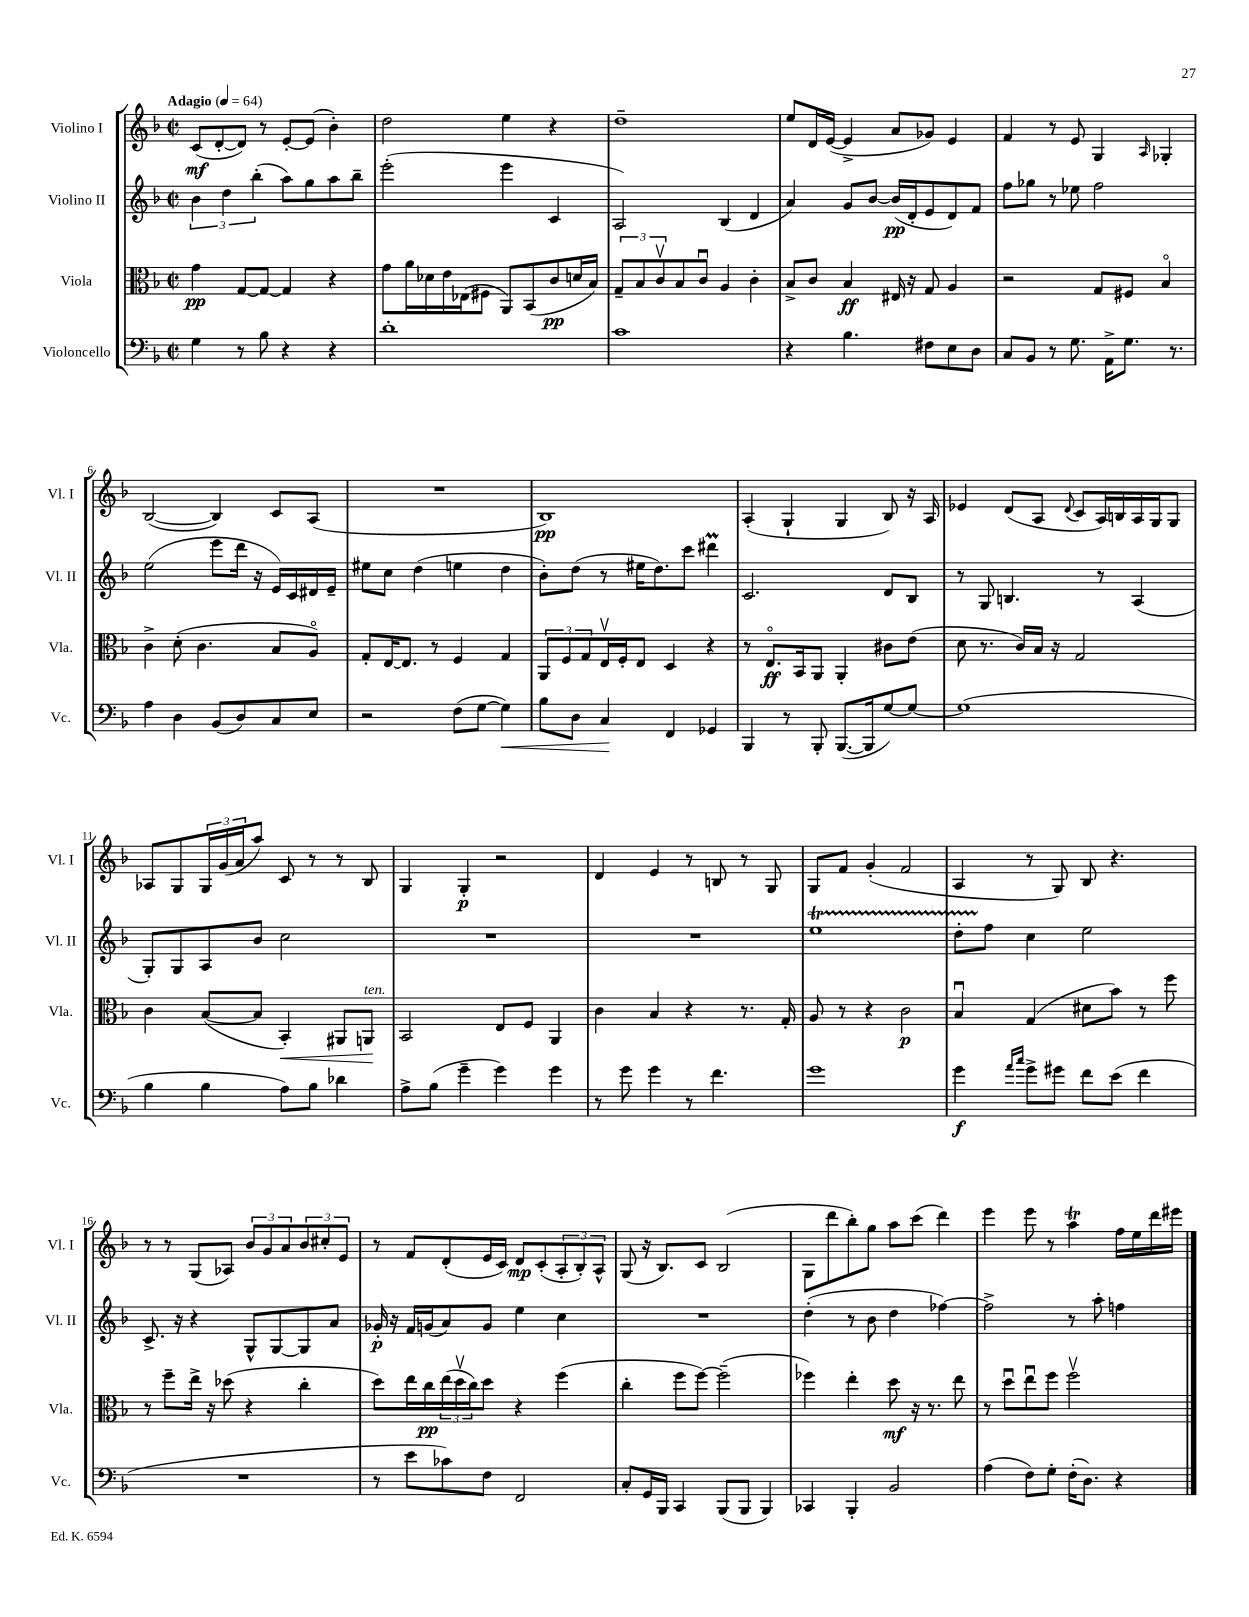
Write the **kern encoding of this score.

**kern	**dynam	**kern	**dynam	**kern	**dynam	**kern	**dynam
*part4	*part4	*part3	*part3	*part2	*part2	*part1	*part1
*staff4	*staff4	*staff3	*staff3	*staff2	*staff2	*staff1	*staff1
*I"Violoncello	*	*I"Viola	*	*I"Violino II	*	*I"Violino I	*
*I'Vc.	*	*I'Vla.	*	*I'Vl. II	*	*I'Vl. I	*
*clefF4	*	*clefC3	*	*clefG2	*	*clefG2	*
*k[b-]	*	*k[b-]	*	*k[b-]	*	*k[b-]	*
*M2/2	*	*M2/2	*	*M2/2	*	*M2/2	*
*met(c|)	*	*met(c|)	*	*met(c|)	*	*met(c|)	*
*MM64	*	*MM64	*	*MM64	*	*MM64	*
=1	=1	=1	=1	=1	=1	=1	=1
!	!	!	!	!	!	!LO:TX:a:B:t=Adagio	!
4G\	.	4g\	pp	6b-\	.	(8c/L	mf
.	.	.	.	.	.	[8d'/	.
.	.	.	.	6dd\	.	.	.
8r	.	[8G/L	.	.	.	8d/J])	.
.	.	.	.	(6bb-'\	.	.	.
8B-\	.	8G/J_	.	.	.	8r	.
4r	.	4G/]	.	8aa\L)	.	[8e'/L	.
.	.	.	.	8gg\	.	(8e/J]	.
4r	.	4r	.	8aa\	.	4b-'\)	.
.	.	.	.	8bb-~\J	.	.	.
=2	=2	=2	=2	=2	=2	=2	=2
1d'	.	8g\L	.	(2eee'\	.	2dd\	.
.	.	16a\L	.	.	.	.	.
.	.	16d-X\	.	.	.	.	.
.	.	16e\	.	.	.	.	.
.	.	(16E-X\J	.	.	.	.	.
.	.	8F#X\J	.	.	.	.	.
.	.	8AA/L)	.	4eee\	.	4ee\	.
.	.	(8BB-/	.	.	.	.	.
.	.	8c/	pp	4c/	.	4r	.
.	.	16dn/L	.	.	.	.	.
.	.	16B-/JJ)	.	.	.	.	.
=3	=3	=3	=3	=3	=3	=3	=3
1c	.	12G~/L	.	2A/)	.	1dd~	.
.	.	12B-/	.	.	.	.	.
.	.	12cv/	.	.	.	.	.
.	.	8B-/	.	.	.	.	.
.	.	8cu/J	.	.	.	.	.
.	.	4A/	.	(4B-/	.	.	.
.	.	4c'\	.	4d/	.	.	.
=4	=4	=4	=4	=4	=4	=4	=4
4r	.	8B-^/L	.	4a/)	.	8ee/L	.
.	.	8c/J	.	.	.	16d/L	.
.	.	.	.	.	.	([16e/JJ	.
4.B-\	.	4B-/	ff	8g/L	.	4e^/]	.
.	.	.	.	[8b-/J	.	.	.
.	.	16E#X/	.	(16b-/LL]	pp	8a/L	.
.	.	16r	.	16d'/J	.	.	.
8F#X\L	.	8G/	.	8e/	.	8g-X/J)	.
8E\	.	4A/	.	8d/)	.	4e/	.
8D\J	.	.	.	8f/J	.	.	.
=5	=5	=5	=5	=5	=5	=5	=5
8C/L	.	2r	.	8ff\L	.	4f/	.
8BB-/J	.	.	.	8gg-X\J	.	.	.
8r	.	.	.	8r	.	8r	.
8.G\	.	.	.	8ee-X\	.	8e/	.
.	.	8G/L	.	2ff\	.	4G/	.
16AA^\KL	.	.	.	.	.	.	.
8.G\J	.	8F#X/J	.	.	.	.	.
.	.	.	.	.	.	16qqA/	.
.	.	4B-/	.	.	.	4G-X'/	.
8.r	.	.	.	.	.	.	.
!!LO:LB:g=z
=6	=6	=6	=6	=6	=6	=6	=6
4A\	.	4c^\	.	(2ee\	.	([2B-/	.
4D\	.	(8d'\	.	.	.	.	.
.	.	4.c\	.	.	.	.	.
(8BB-/L	.	.	.	8eee\L	.	4B-/])	.
8D/)	.	.	.	16ddd\Jk	.	.	.
.	.	.	.	16r	.	.	.
8C/	.	8B-/L	.	16e/LL)	.	8c/L	.
.	.	.	.	16c/	.	.	.
8E/J	.	8A/J)	.	16d#X/	.	(8A/J	.
.	.	.	.	16e~/JJ	.	.	.
=7	=7	=7	=7	=7	=7	=7	=7
2r	.	8G'/L	.	8ee#X\L	.	1r	.
.	.	[16E/K	.	8cc\J	.	.	.
.	.	8.E/J]	.	.	.	.	.
.	.	.	.	(4dd\	.	.	.
.	.	8r	.	.	.	.	.
(8F\L	.	4F/	.	4een\	.	.	.
[8G\J	.	.	.	.	.	.	.
!	!LO:HP:b	!	!	!	!	!	!
4G\])	<	4G/	.	4dd\	.	.	.
=8	=8	=8	=8	=8	=8	=8	=8
8B-\L	.	12AA/L	.	8b-'\L)	.	1B-)	pp
.	.	12F/	.	.	.	.	.
8D\J	.	.	.	(8dd\J	.	.	.
.	.	12G/	.	.	.	.	.
4C/	.	16Ev/L	.	8r	.	.	.
.	.	16F'/J	.	.	.	.	.
.	.	8E/J	.	16ee#X\KL	.	.	.
.	.	.	.	8.dd\)	.	.	.
4FF/	[	4D/	.	.	.	.	.
.	.	.	.	8ccc\J	.	.	.
4GG-X/	.	4r	.	4ddd#Xm\	.	.	.
=9	=9	=9	=9	=9	=9	=9	=9
4BBB-/	.	8r	.	2.c/	.	(4A'/	.
.	.	8.E/L	ff	.	.	.	.
8r	.	.	.	.	.	4G`/	.
.	.	16BB-/k	.	.	.	.	.
8BBB-'/	.	8AA/J	.	.	.	.	.
([8.BBB-/L	.	4AA'/	.	.	.	4G/	.
16BBB-/k]	.	.	.	.	.	.	.
[8G/)	.	8c#X\L	.	8d/L	.	8B-/)	.
8G/J_	.	(8e\J	.	8B-/J	.	16r	.
.	.	.	.	.	.	16A/	.
=10	=10	=10	=10	=10	=10	=10	=10
(1G]	.	8d\	.	8r	.	4e-X/	.
.	.	8.r	.	8G/	.	.	.
.	.	.	.	4.Bn/	.	(8d/L	.
.	.	16c/LL)	.	.	.	.	.
.	.	16B-/JJ	.	.	.	8A/J	.
.	.	16r	.	.	.	.	.
.	.	.	.	.	.	8qqd/	.
.	.	2G/	.	.	.	8c/L	.
.	.	.	.	8r	.	16A/L)	.
.	.	.	.	.	.	16Bn/	.
.	.	.	.	(4A/	.	16A/	.
.	.	.	.	.	.	16G/J	.
.	.	.	.	.	.	8G/J	.
!!LO:LB:g=z
=11	=11	=11	=11	=11	=11	=11	=11
4B-\	.	4c\	.	8G'/L)	.	8A-X/L	.
.	.	.	.	8G/	.	8G/	.
4B-\	.	([8B-/L	.	8A/	.	24G/L	.
.	.	.	.	.	.	(24g/	.
.	.	.	.	.	.	24a/J	.
.	.	8B-/J]	.	8b-/J	.	8aa/J)	.
!	!	!	!LO:HP:b	!	!	!	!
8A\L)	.	4BB-'/)	<	2cc\	.	8c/	.
8B-\J	.	.	.	.	.	8r	.
4d-X\	.	8AA#X/L	.	.	.	8r	.
!	!	!LO:TX:a:i:t=ten.	!	!	!	!	!
.	.	8AAn/J	.	.	.	8B-/	.
.	.	.	[	.	.	.	.
=12	=12	=12	=12	=12	=12	=12	=12
8A^\L	.	2BB-/	.	1r	.	4G/	.
(8B-\J	.	.	.	.	.	.	.
4g~\	.	.	.	.	.	4G'/	p
4g\)	.	8E/L	.	.	.	2r	.
.	.	8F/J	.	.	.	.	.
4g\	.	4AA/	.	.	.	.	.
=13	=13	=13	=13	=13	=13	=13	=13
8r	.	4c\	.	1r	.	4d/	.
8g\	.	.	.	.	.	.	.
4g\	.	4B-/	.	.	.	4e/	.
8r	.	4r	.	.	.	8r	.
4.f\	.	.	.	.	.	8Bn/	.
.	.	8.r	.	.	.	8r	.
.	.	.	.	.	.	8G/	.
.	.	16G'/	.	.	.	.	.
=14	=14	=14	=14	=14	=14	=14	=14
1g	.	8A/	.	1eet	.	8G/L	.
.	.	8r	.	.	.	8f/J	.
.	.	4r	.	.	.	(4g'/	.
.	.	2c\	p	.	.	2f/	.
=15	=15	=15	=15	=15	=15	=15	=15
4g\	f	4B-u/	.	8ddTTT'\L	.	4A/	.
.	.	.	.	8ff\J	.	.	.
16qqa/LL	.	.	.	.	.	.	.
16qqcc/JJ	.	.	.	.	.	.	.
8g^\L	.	(4G/	.	4cc\	.	8r	.
8g#X\J	.	.	.	.	.	8G/)	.
8f\L	.	8d#X\L	.	2ee\	.	8B-/	.
(8e\J	.	8b-\J)	.	.	.	4.r	.
4f\	.	8r	.	.	.	.	.
.	.	8ff\	.	.	.	.	.
!!LO:LB:g=z
=16	=16	=16	=16	=16	=16	=16	=16
1r	.	8r	.	8.c^/	.	8r	.
.	.	8ff~\L	.	.	.	8r	.
.	.	.	.	16r	.	.	.
.	.	16ee^\Jk	.	4r	.	(8G/L	.
.	.	16r	.	.	.	.	.
.	.	(8dd-X\	.	.	.	8A-X/J)	.
.	.	4r	.	8G^^/L	.	12b-/L	.
.	.	.	.	.	.	12g/	.
.	.	.	.	[8G/	.	.	.
.	.	.	.	.	.	12a/	.
.	.	4cc'\	.	8G/]	.	12b-/	.
.	.	.	.	.	.	12cc#X'/	.
.	.	.	.	8a/J	.	.	.
.	.	.	.	.	.	12e/J	.
=17	=17	=17	=17	=17	=17	=17	=17
8r	.	8dd\L)	.	16g-X'/	p	8r	.
.	.	.	.	16r	.	.	.
8e\L	.	16ee\L	.	16f/LL	.	8f/L	.
.	.	16cc\	pp	(16gn/J	.	.	.
8c-X\)	.	(24ee\	.	8a/)	.	(8d'/	.
.	.	24ddv\	.	.	.	.	.
.	.	24cc\J)	.	.	.	.	.
8F\J	.	8dd\J	.	8g/J	.	16e/L	.
.	.	.	.	.	.	16c/JJ)	.
2FF/	.	4r	.	4ee\	.	8d/L	mp
.	.	.	.	.	.	(8c'/	.
.	.	(4ff\	.	4cc\	.	12A'/	.
.	.	.	.	.	.	12B-'/)	.
.	.	.	.	.	.	12A^^/J	.
=18	=18	=18	=18	=18	=18	=18	=18
8C'/L	.	4cc'\	.	1r	.	(8G/	.
16GG/L	.	.	.	.	.	16r	.
16BBB-/JJ	.	.	.	.	.	8.B-/L)	.
4CC/	.	8ff\L	.	.	.	.	.
.	.	[8ff\J)	.	.	.	8c/J	.
(8BBB-/L	.	(2ff~\]	.	.	.	(2B-/	.
8BBB-/J	.	.	.	.	.	.	.
4BBB-/)	.	.	.	.	.	.	.
=19	=19	=19	=19	=19	=19	=19	=19
4CC-X/	.	4ff-X\)	.	(4dd'\	.	8G\L	.
.	.	.	.	.	.	8ddd\	.
4BBB-'/	.	4ee'\	.	8r	.	8bb-'\)	.
.	.	.	.	8b-\	.	8gg\J	.
2BB-/	.	8dd\	mf	4dd\	.	8aa\L	.
.	.	16r	.	.	.	(8ccc\J	.
.	.	8.r	.	.	.	.	.
.	.	.	.	[4ff-X\)	.	4ddd\)	.
.	.	8ee\	.	.	.	.	.
=20	=20	=20	=20	=20	=20	=20	=20
(4A\	.	8r	.	2ff-^\]	.	4eee\	.
.	.	8ddu\L	.	.	.	.	.
8F\L)	.	8eeu\	.	.	.	8eee\	.
8G'\J	.	8ff\J	.	.	.	8r	.
(16F'\KL	.	2ffv\	.	8r	.	4aat\	.
8.D\J)	.	.	.	.	.	.	.
.	.	.	.	8aa'\	.	.	.
4r	.	.	.	4ffn\	.	16ff\LL	.
.	.	.	.	.	.	16ee\	.
.	.	.	.	.	.	16ddd\	.
.	.	.	.	.	.	16eee#X\JJ	.
==	==	==	==	==	==	==	==
*-	*-	*-	*-	*-	*-	*-	*-
